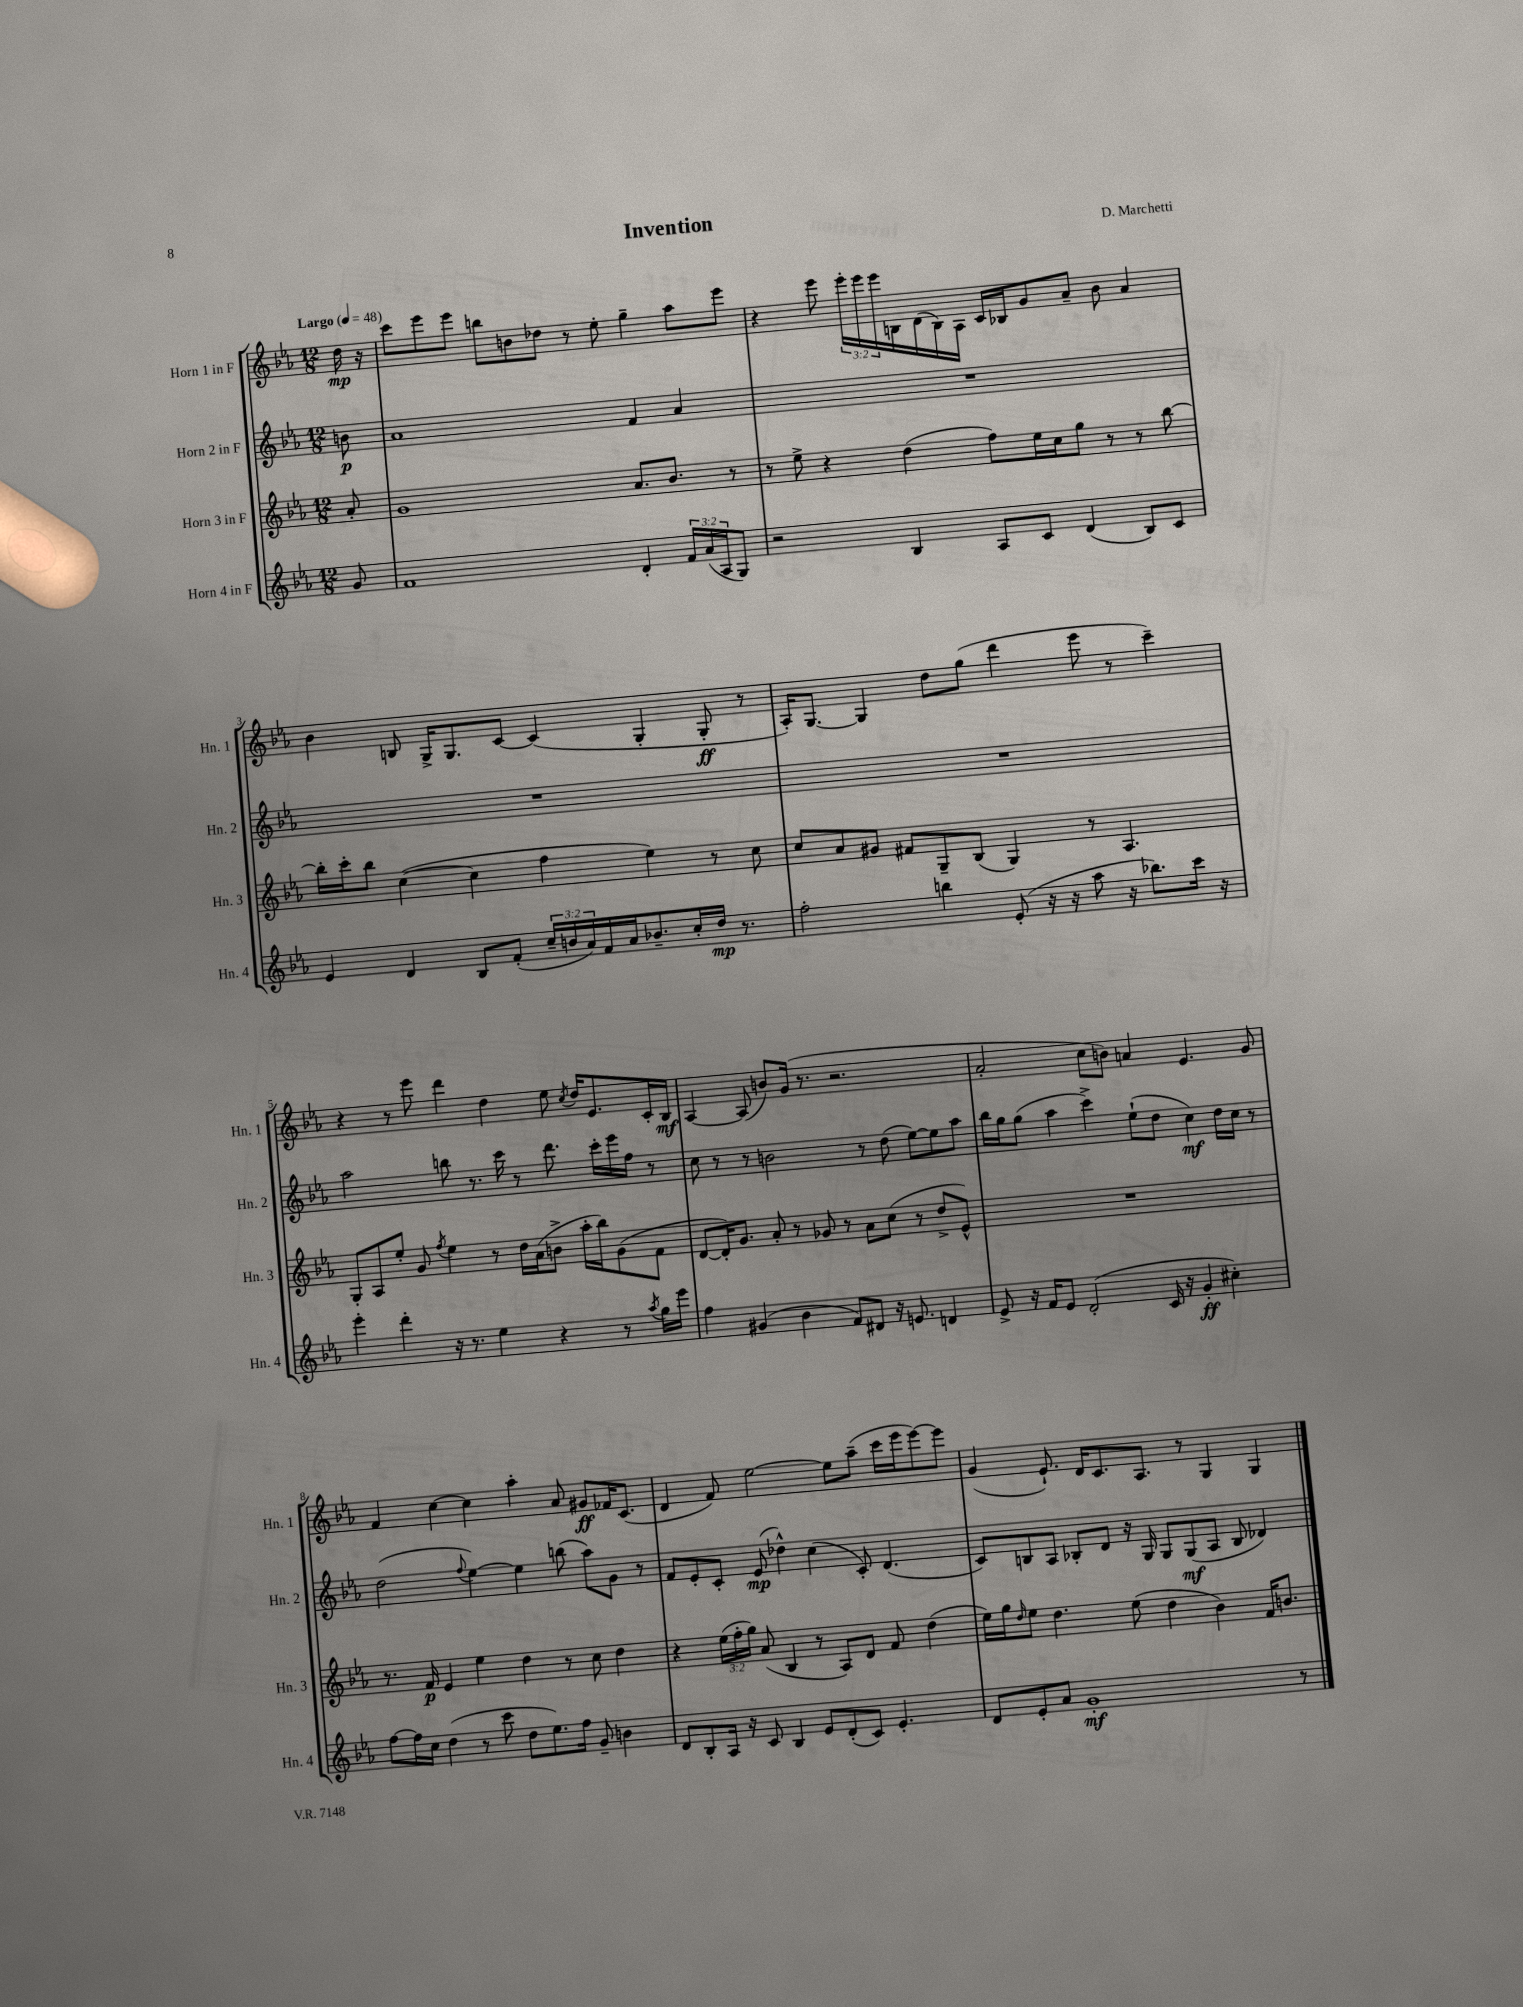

**kern	**dynam	**kern	**dynam	**kern	**dynam	**kern	**dynam
*part4	*part4	*part3	*part3	*part2	*part2	*part1	*part1
*staff4	*staff4	*staff3	*staff3	*staff2	*staff2	*staff1	*staff1
*I"Horn 4 in F	*	*I"Horn 3 in F	*	*I"Horn 2 in F	*	*I"Horn 1 in F	*
*I'Hn. 4	*	*I'Hn. 3	*	*I'Hn. 2	*	*I'Hn. 1	*
*clefG2	*	*clefG2	*	*clefG2	*	*clefG2	*
*k[b-e-a-]	*	*k[b-e-a-]	*	*k[b-e-a-]	*	*k[b-e-a-]	*
*M12/8	*	*M12/8	*	*M12/8	*	*M12/8	*
*MM48	*	*MM48	*	*MM48	*	*MM48	*
=	=	=	=	=	=	=	=
!	!	!	!	!	!	!LO:TX:a:B:t=Largo	!
8g/	.	8a-'/	.	8bn\	p	16dd\	mp
.	.	.	.	.	.	16r	.
=1	=1	=1	=1	=1	=1	=1	=1
1f	.	1g	.	1a-	.	8ccc\L	.
.	.	.	.	.	.	8eee-\	.
.	.	.	.	.	.	8eee-\J	.
.	.	.	.	.	.	8bbn\L	.
.	.	.	.	.	.	8bn\	.
.	.	.	.	.	.	8dd-X\J	.
.	.	.	.	.	.	8r	.
.	.	.	.	.	.	8ee-'\	.
4d'/	.	8.a-/L	.	4f/	.	4gg~\	.
.	.	8.b-/J	.	.	.	.	.
24f/LL	.	.	.	4a-/	.	8aa-\L	.
(24a-/	.	.	.	.	.	.	.
24A-/J	.	.	.	.	.	.	.
8G/J)	.	8r	.	.	.	8eee-\J	.
=2	=2	=2	=2	=2	=2	=2	=2
2r	.	8r	.	1.r	.	4r	.
.	.	8ee-^\	.	.	.	.	.
.	.	4r	.	.	.	8eee-\	.
.	.	.	.	.	.	24eee-'\LL	.
.	.	.	.	.	.	24eee-\	.
.	.	.	.	.	.	24eee-\	.
4B-/	.	(4dd\	.	.	.	16Bn\	.
.	.	.	.	.	.	(16d\	.
.	.	.	.	.	.	16B\)	.
.	.	.	.	.	.	16A-\JJ	.
8A-/L	.	8ff\L)	.	.	.	16c/LL	.
.	.	.	.	.	.	16B-X/J	.
8c/J	.	16ee-\L	.	.	.	8g/	.
.	.	16cc\J	.	.	.	.	.
(4d/	.	8gg\J	.	.	.	8a-~/J	.
.	.	8r	.	.	.	8b-\	.
8B-/L)	.	8r	.	.	.	4a-/	.
8c/J	.	[8bb-\	.	.	.	.	.
!!LO:LB:g=z
=3	=3	=3	=3	=3	=3	=3	=3
4e-/	.	16bb-'\LL]	.	1.r	.	4b-\	.
.	.	16ccc'\J	.	.	.	.	.
.	.	8bb-\J	.	.	.	.	.
4d/	.	([4cc\	.	.	.	8Bn/	.
.	.	.	.	.	.	16G^/KL	.
.	.	.	.	.	.	8.G/	.
8B-/L	.	4cc\]	.	.	.	.	.
(8f'/J	.	.	.	.	.	[8c/J	.
24cc~/LL	.	4ff\	.	.	.	(4c/]	.
24bn/	.	.	.	.	.	.	.
24a-/)	.	.	.	.	.	.	.
16f/	.	.	.	.	.	.	.
16a-/J	.	.	.	.	.	.	.
8.b-X~/	.	4ee-\)	.	.	.	4G'/	.
16cc'/L	.	.	.	.	.	.	.
16dd/JJ	mp	8r	.	.	.	8G'/	ff
8.r	.	.	.	.	.	.	.
.	.	8cc\	.	.	.	8r	.
=4	=4	=4	=4	=4	=4	=4	=4
2ff'\	.	8cc/L	.	1.r	.	16A-'/KL)	.
.	.	.	.	.	.	[8.G/J	.
.	.	8a-/	.	.	.	.	.
.	.	8g#X/J	.	.	.	4G/]	.
.	.	8f#X/L	.	.	.	.	.
4bbn\	.	8G~/	.	.	.	8dd\L	.
.	.	(8B-/J	.	.	.	(8gg\J	.
(8e-'/	.	4G/)	.	.	.	4ddd\	.
16r	.	.	.	.	.	.	.
16r	.	.	.	.	.	.	.
8aa-\	.	8r	.	.	.	8eee-\	.
16r	.	4.A-/	.	.	.	8r	.
8.bb-X\L)	.	.	.	.	.	.	.
.	.	.	.	.	.	4ccc~\)	.
16ccc\Jk	.	.	.	.	.	.	.
16r	.	.	.	.	.	.	.
!!LO:LB:g=z
=5	=5	=5	=5	=5	=5	=5	=5
4eee-'\	.	8G'/L	.	2aa-\	.	4r	.
.	.	8A-/	.	.	.	.	.
4ddd'\	.	8ee-'/J	.	.	.	8r	.
.	.	8g/	.	.	.	8eee-\	.
.	.	8qff/	.	.	.	.	.
16r	.	4ee-\	.	8bbn\	.	4ddd\	.
8.r	.	.	.	.	.	.	.
.	.	.	.	8.r	.	.	.
4ee-\	.	8r	.	.	.	4dd\	.
.	.	.	.	16ccc\	.	.	.
.	.	16dd\LL	.	8r	.	.	.
.	.	(16a-\J	.	.	.	.	.
4r	.	8bn^\J	.	8.ddd\	.	8ee-\	.
.	.	.	.	.	.	8qcc/	.
.	.	16aa-'\LL	.	.	.	16dd/KL	.
.	.	16bb-\J)	.	16ccc'\LL	.	8.e-/	.
8r	.	(8g\	.	16eee-\	.	.	.
.	.	.	.	16ff\JJ	.	.	.
8qaa-/	.	.	.	.	.	.	.
16gg\LL	.	8f\J	.	8r	.	16c'/L	.
16eee-\JJ	.	.	.	.	.	16B-/JJ	mf
=6	=6	=6	=6	=6	=6	=6	=6
4ff\	.	[8d/L	.	8cc\	.	[4A-/	.
.	.	16d'/K])	.	8r	.	.	.
.	.	8.g/J	.	.	.	.	.
(4g#X/	.	.	.	8r	.	(8A-/]	.
.	.	8a-'/	.	2bn\	.	8bn/L)	.
4b-\	.	8r	.	.	.	(16g/Jk	.
.	.	.	.	.	.	8.r	.
.	.	8g-X/	.	.	.	.	.
8f/L)	.	8r	.	.	.	2.r	.
8d#X/J	.	8a-\L	.	8r	.	.	.
16r	.	(8cc\J	.	(8dd\	.	.	.
8.en/	.	.	.	.	.	.	.
.	.	8r	.	[8ee-\L)	.	.	.
4dn/	.	8dd^/L	.	8ee-\]	.	.	.
.	.	8e-^^/J)	.	8aa-\J	.	.	.
=7	=7	=7	=7	=7	=7	=7	=7
8e-^/	.	1.r	.	16bb-\LL	.	2a-'/	.
.	.	.	.	16gg\J	.	.	.
16r	.	.	.	(8gg\J	.	.	.
16f/KL	.	.	.	.	.	.	.
8e-/J	.	.	.	4aa-\	.	.	.
(2d'/	.	.	.	.	.	.	.
.	.	.	.	4ccc^\)	.	8cc\L	.
.	.	.	.	.	.	8bn\J)	.
.	.	.	.	(8ee-`\L	.	4an/	.
16c/	.	.	.	8dd\J	.	.	.
16r	.	.	.	.	.	.	.
4g'/	ff	.	.	4cc\)	mf	4.e-/	.
4cc#X'\)	.	.	.	16dd\LL	.	.	.
.	.	.	.	16cc\JJ	.	.	.
.	.	.	.	8r	.	8g/	.
!!LO:LB:g=z
=8	=8	=8	=8	=8	=8	=8	=8
[8ff\L	.	8.r	.	(2dd\	.	4f/	.
16ff\L]	.	.	.	.	.	.	.
16cc\JJ	.	16f/	p	.	.	.	.
(4dd\	.	4e-/	.	.	.	[4cc\	.
.	.	.	.	8qqff/	.	.	.
8r	.	4ee-\	.	[4ee-\)	.	4cc\]	.
8ccc\	.	.	.	.	.	.	.
8dd\L	.	4dd\	.	4ee-\]	.	4aa-'\	.
8.ee-\)	.	.	.	.	.	.	.
.	.	8r	.	(8bbn\	.	8a-/	.
16ff\Jk	.	.	.	.	.	.	.
8g~/	.	8cc\	.	8aa-\L)	.	8g#X/L	ff
4bn\	.	4dd\	.	8g\J	.	16f-X/K	.
.	.	.	.	.	.	(8.c/J	.
.	.	.	.	8r	.	.	.
=9	=9	=9	=9	=9	=9	=9	=9
8d/L	.	4r	.	8f/L	.	4d/	.
8B-'/	.	.	.	8e-'/	.	.	.
16A-/Jk	.	(24ee-\LL	.	8c'/J	.	8f/)	.
.	.	24ff'\	.	.	.	.	.
16r	.	.	.	.	.	.	.
.	.	24gg\JJ)	.	.	.	.	.
8c/	.	(8a-/	.	(8e-/	mp	[2ee-\	.
4B-/	.	4B-/	.	4dd-X^^\)	.	.	.
8e-/L	.	8r	.	(4cc\	.	.	.
(8d'/	.	8A-/L)	.	.	.	8ee-\L]	.
8c/J)	.	8d/J	.	8c'/)	.	(8aa-~\J	.
4.e-'/	.	8f/	.	(4.d/	.	16ccc\LL	.
.	.	.	.	.	.	16eee-\J	.
.	.	(4dd\	.	.	.	[8eee-\)	.
.	.	.	.	.	.	8eee-\J]	.
=10	=10	=10	=10	=10	=10	=10	=10
8d/L	.	16ee-\LL)	.	8c/L)	.	(4g/	.
.	.	16gg\J	.	.	.	.	.
.	.	16qqdd/	.	.	.	.	.
8e-'/	.	8ee-\J	.	8Bn/	.	.	.
8a-/J	.	4.dd\	.	8A-/J	.	8.e-`/)	.
1g'	mf	.	.	8B-X'/L	.	.	.
.	.	.	.	.	.	16d/KL	.
.	.	.	.	8d/J	.	8.c/	.
.	.	(8ee-\	.	16r	.	.	.
.	.	.	.	16G/	.	8.A-/J	.
.	.	4dd\	.	8G/L	.	.	.
.	.	.	.	(8G/	mf	8r	.
.	.	4b-\)	.	8A-/J	.	4G/	.
.	.	.	.	8B-/	.	.	.
.	.	16f/KL	.	4d-X/)	.	4G/	.
.	.	8.bn/J	.	.	.	.	.
8r	.	.	.	.	.	.	.
==	==	==	==	==	==	==	==
*-	*-	*-	*-	*-	*-	*-	*-
